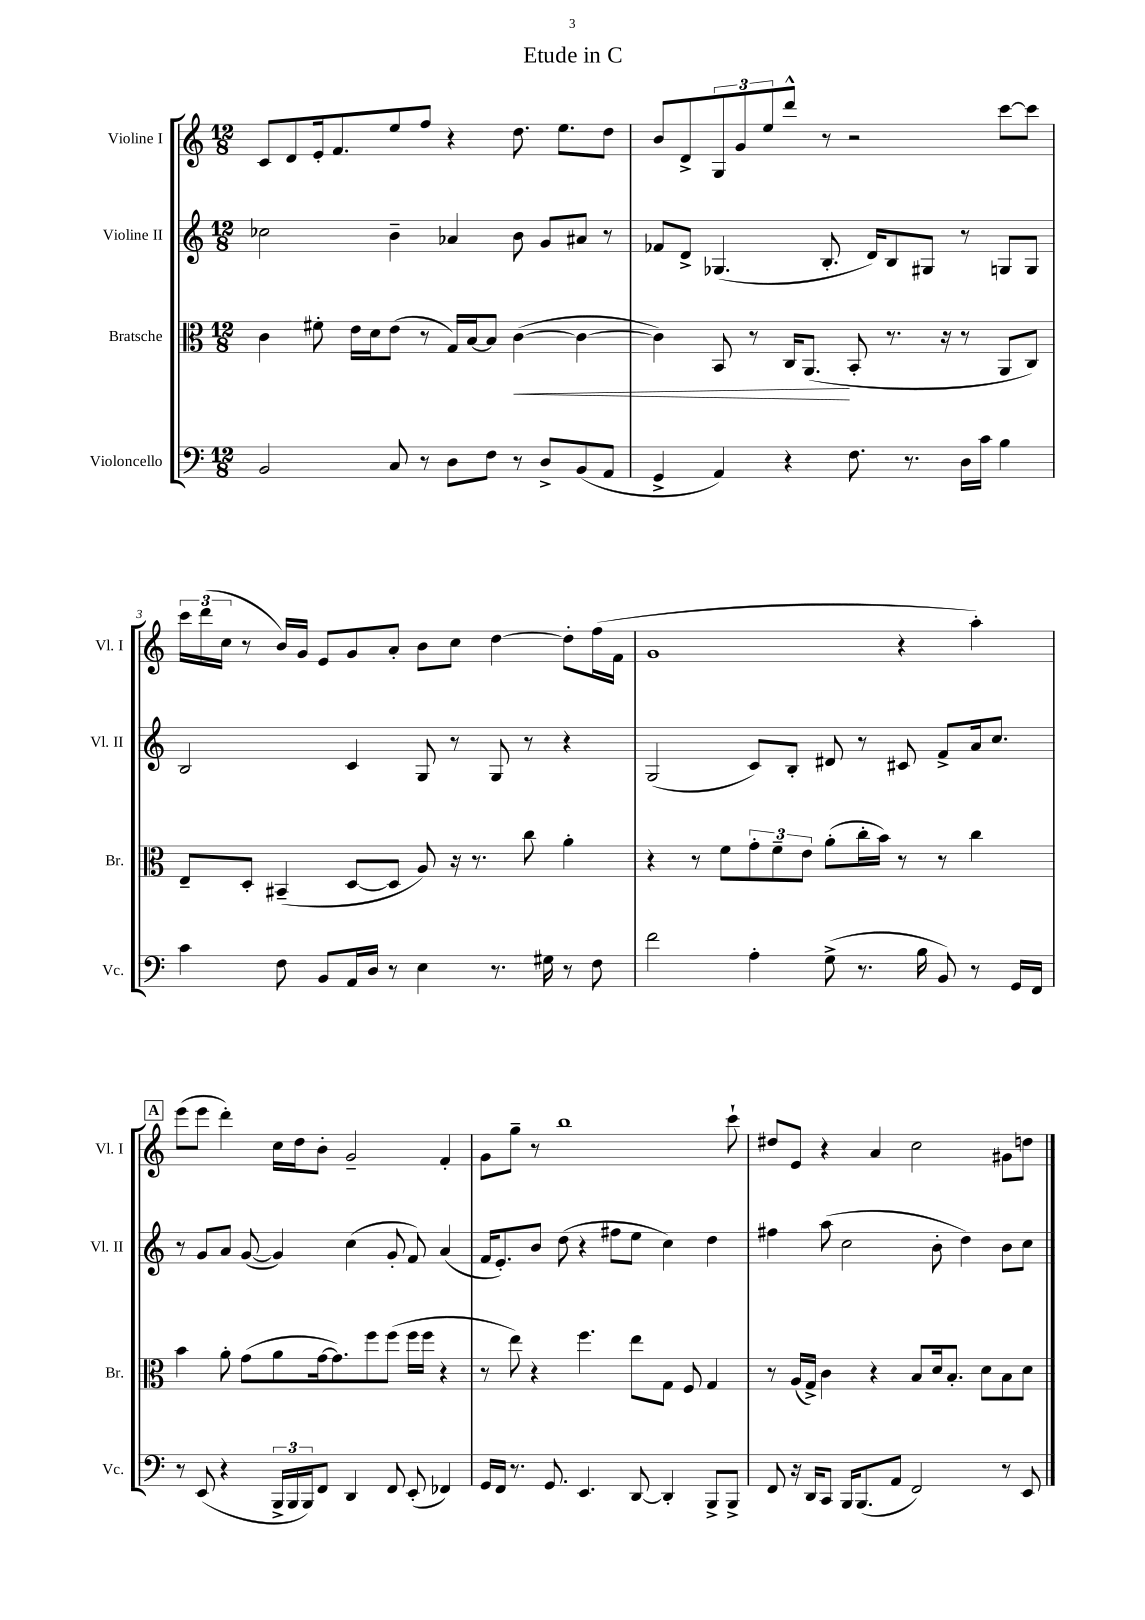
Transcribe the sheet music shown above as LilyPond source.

\header { title = "Etude in C" }
<<
\new StaffGroup <<
\new Staff = "s0" \with { instrumentName = "Violine I" shortInstrumentName = "Vl. I" } {
    \clef treble \key c \major \numericTimeSignature \time 12/8
    c'8 d'8 e'16-. f'8. e''8 f''8 r4 d''8. e''8. d''8 |
    b'8 d'8-> \tuplet 3/2 { g8 g'8 e''8 } d'''8-^ r8 r2 c'''8~ c'''8 |
    \tuplet 3/2 { c'''16 d'''16( c''16 } r8 b'16) g'16 e'8 g'8 a'8-. b'8 c''8 d''4~ d''8-. f''16( f'16 |
    g'1 r4 a''4-.) |
    \mark \markup { \box "A" } e'''8( e'''8 d'''4-.) c''16 d''16 b'8-. g'2-- f'4-. |
    g'8 g''8-- r8 b''1 c'''8-! |
    dis''8 e'8 r4 a'4 c''2 gis'8 d''8 \bar "|." |
}
\new Staff = "s1" \with { instrumentName = "Violine II" shortInstrumentName = "Vl. II" } {
    \clef treble \key c \major \numericTimeSignature \time 12/8
    ces''2 b'4-- aes'4 b'8 g'8 ais'8 r8 |
    fes'8 d'8-> ges4.( b8.-. d'16) b8 gis8 r8 g8 g8 |
    b2 c'4 g8 r8 g8 r8 r4 |
    g2( c'8) b8-. dis'8 r8 cis'8 f'8-> a'16 c''8. |
    \mark \markup { \box "A" } r8 g'8 a'8 g'8~( g'4) c''4( g'8-. f'8) a'4( |
    f'16 e'8.-.) b'8 d''8( r4 fis''8 e''8 c''4) d''4 |
    fis''4 a''8( c''2 b'8-. d''4) b'8 c''8 \bar "|." |
}
\new Staff = "s2" \with { instrumentName = "Bratsche" shortInstrumentName = "Br." } {
    \clef alto \key c \major \numericTimeSignature \time 12/8
    c'4 fis'8-. e'16 d'16 e'8( r8 g16) b16~ b8 c'4~\<( c'4~ |
    c'4) b,8 r8 c16 a,8.\!( b,8-. r8. r16 r8 a,8 c8) |
    e8-- d8-. bis,4--( d8~ d8 a8) r16 r8. c''8 a'4-. |
    r4 r8 f'8 \tuplet 3/2 { g'8-. f'8-- e'8 } a'8-.( c''16-. b'16) r8 r8 c''4 |
    \mark \markup { \box "A" } b'4 a'8-. g'8( a'8 g'16~ g'8.) f''8 f''8( f''16 f''16 r4 |
    r8 e''8) r4 f''4. e''8 g8 f8 g4 |
    r8 a16( g16->) c'4 r4 b8 d'16 b8.-. d'8 b8 d'8 \bar "|." |
}
\new Staff = "s3" \with { instrumentName = "Violoncello" shortInstrumentName = "Vc." } {
    \clef bass \key c \major \numericTimeSignature \time 12/8
    b,2 c8 r8 d8 f8 r8 d8-> b,8( a,8 |
    g,4-> a,4) r4 f8. r8. d16 c'16 b4 |
    c'4 f8 b,8 a,16 d16 r8 e4 r8. gis16 r8 f8 |
    f'2 a4-. g8->( r8. b16 b,8) r8 g,16 f,16 |
    \mark \markup { \box "A" } r8 e,8( r4 \tuplet 3/2 { b,,16-> b,,16 b,,16) } f,8 d,4 f,8 e,8-.( fes,4) |
    g,16 f,16 r8. g,8. e,4. d,8~ d,4-. b,,8-> b,,8-> |
    f,8 r16 d,16 c,8 b,,16 b,,8.( a,8 f,2) r8 e,8 \bar "|." |
}
>>
>>
